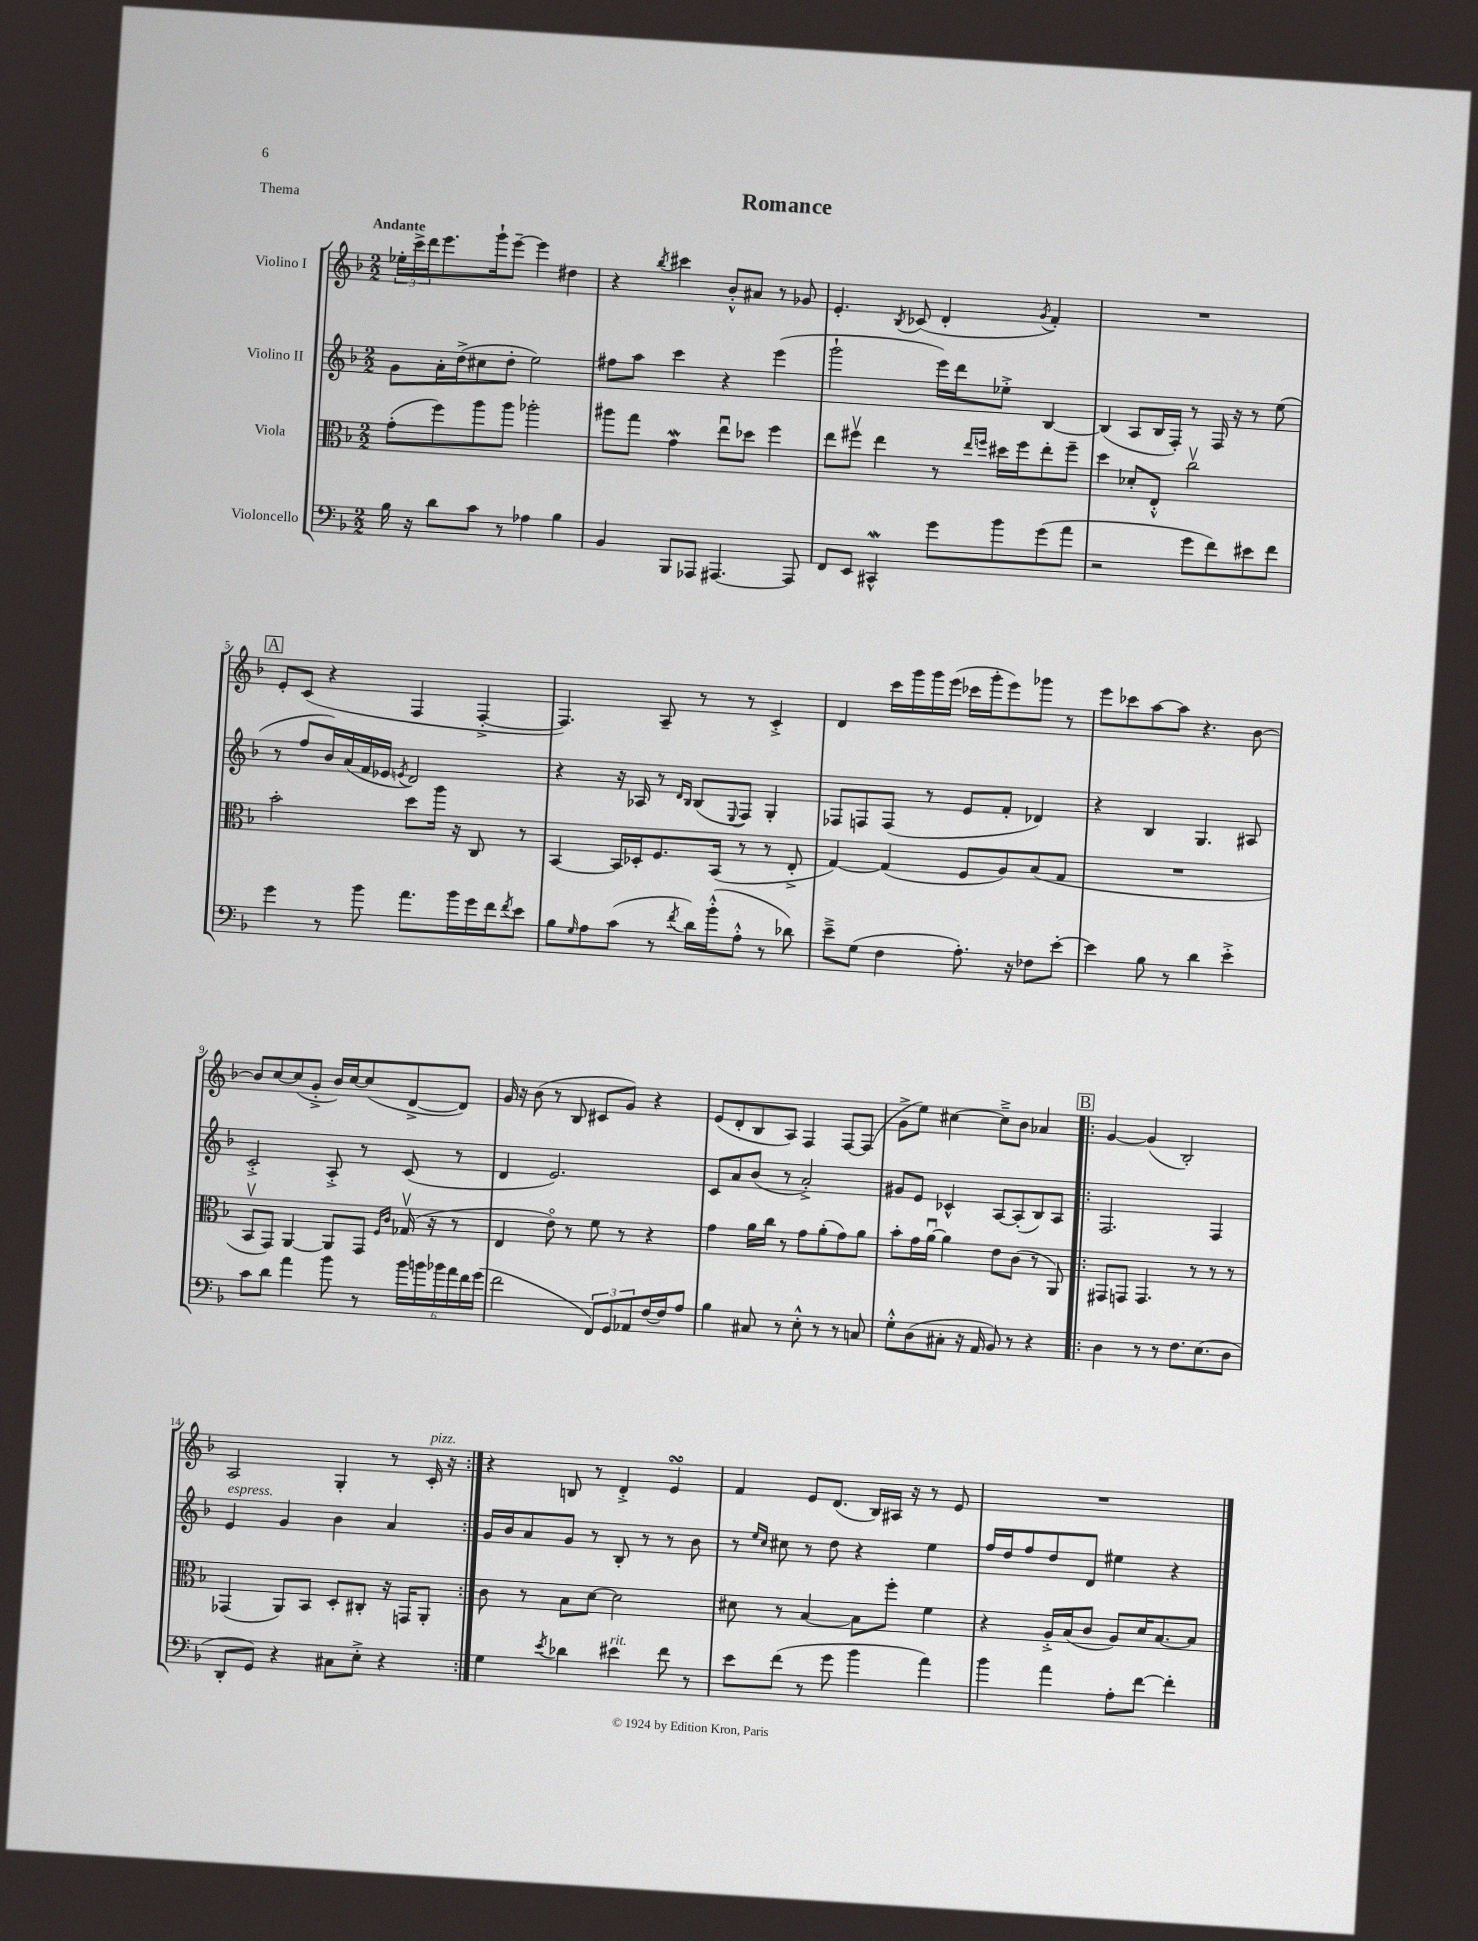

**kern	**kern	**kern	**kern
*part4	*part3	*part2	*part1
*staff4	*staff3	*staff2	*staff1
*I"Violoncello	*I"Viola	*I"Violino II	*I"Violino I
*clefF4	*clefC3	*clefG2	*clefG2
*k[b-]	*k[b-]	*k[b-]	*k[b-]
*M2/2	*M2/2	*M2/2	*M2/2
=1	=1	=1	=1
!	!	!	!LO:TX:a:B:t=Andante
16B-\	(8g'\L	8g\L	24ee-X'\LL
.	.	.	24ccc^\
16r	.	.	.
.	.	.	24ddd\J
8d\L	8ff\)	16a'\L	8.eee\
.	.	(16dd^\J	.
8c\J	8aa\	8cc#X\	.
.	.	.	16ggg`\k
8r	8aa\J	8dd'\J	[8eee~\J
4A-X\	2aa-X'\	2ee\)	4eee\]
4B-\	.	.	4dd#X\
=2	=2	=2	=2
4BB-/	8aa#X\L	8ff#X\L	4r
.	8gg\J	8aa\J	.
.	.	.	8qbb-/
8BBB-/L	4gW\	4ccc\	4ccc#X\
8AAA-X/J	.	.	.
[4.AAA#X/	8eeu\L	4r	8b-'^^/L
.	8dd-X\J	.	8a#X/J
.	4ff\	(4eee\	8r
8AAA#/]	.	.	8g-X/
=3	=3	=3	=3
8FF/L	8ee\L	2ggg`\	4.e'/
8EE/J	8ff#Xv\J	.	.
4CC#XW^^/	4ee\	.	.
.	.	.	8qB-/
.	.	.	(8c-X/
8g\L	8r	16eee\LL)	4d'/
.	.	16ddd\J	.
.	16qqee/LL	.	.
.	16qqffn/JJ	.	.
8b-\	16dd#X\LL	8ee-X'^\J	.
.	16ff\J	.	.
.	.	.	8qg/
(8g\	8ee'\	[4B-/	4f'/)
8a\J	8ff~\J	.	.
=4	=4	=4	=4
2r	4dd\	(4B-/]	1r
.	8d-X'/L	8A/L	.
.	8E'^^/J	16B-/L	.
.	.	16F'/JJ)	.
8g\L	2ccv\	8r	.
8f\)	.	16F/	.
.	.	16r	.
8e#X\	.	8r	.
8f\J	.	(8ee\	.
!!LO:LB:g=z
!!LO:REH:place=s1:t=A
=5	=5	=5	=5
4g\	2b-'\	8r	8e'/L
.	.	8ff/L	(8c/J
8r	.	16b-/L)	4r
.	.	(16a/	.
8b-\	.	16f/	.
.	.	16e-X/JJ	.
.	.	8qen/	.
8.a\L	8dd\L	2d/)	4F/
.	16aa\Jk	.	.
16b-\L	16r	.	.
16g\	8C/	.	[4F'^/
16f\J	.	.	.
8qf/	.	.	.
8e\J	8r	.	.
=6	=6	=6	=6
8B-\L	[4BB-/	4r	4.F/])
16qqG/	.	.	.
8A\	.	.	.
(8c\J	16BB-/LL]	16r	.
.	16D-X'/J	16A-X/	.
8r	8.F/	8r	8A~/
.	.	16qqd/LL	.
8qf/	.	16qqB-/JJ	.
16d\LL)	.	(8B-/L	8r
(16b-'^^\J	(16BB-/Jk	.	.
.	.	8qqE/	.
8A'^^\J	8r	8F/J)	8r
8r	8r	4G'/	4c'^/
8d-X\)	8E'^/	.	.
=7	=7	=7	=7
8e~^\L	[4G/)	8F-X/L	4d/
(8G\J	.	8Fn/	.
4F\	(4G/]	(8F/J	16ccc\LL
.	.	.	16ggg\
.	.	8r	16ggg\
.	.	.	(16eee\JJ
8.A'\)	8F/L	8e/L	16ccc-X\LL
.	.	.	16ggg'\J
.	8A/)	8f'/J	8eee\)
16r	.	.	.
8F-X\L	(8B-/	4d-X/)	8ggg-X\J
[8e'\J	8G/J	.	8r
=8	=8	=8	=8
4e\]	1r	4r	8eee\L
.	.	.	8ccc-X\
8B-\	.	4B-/	[8aa\
8r	.	.	8aa\J]
4d\	.	4.G/	4.r
4e'^\	.	.	.
.	.	8A#X/	[8b-\
!!LO:LB:g=z
=9	=9	=9	=9
8c\L	8BB-v/L	2c'^/	8b-/L]
8d\J	8GG/J)	.	[8cc/
4a\	[4AA/	.	(8cc/]
.	.	.	8g'^/J
8b-\	8AA/L]	8A'^/	16b-/LL)
.	.	.	[16cc/J
8r	8GG/J	8r	(8cc/]
.	16qqF/LL	.	.
.	16qqc/JJ	.	.
24b-\LL	(16G-Xv/	(8c/	[8d^/
24bn\	.	.	.
.	16r	.	.
24b-X\	.	.	.
24a\	8r	8r	8d/J])
24f\	.	.	.
(24g\JJ	.	.	.
=10	=10	=10	=10
2f\	4E/	4d/	16g/
.	.	.	16r
.	.	.	(8b-\
.	8e\)	2.e/)	8r
.	8r	.	8B-/
12FF/L)	8f\	.	8c#X/L
12GG/	.	.	.
.	8r	.	8g/J)
12AA-X/	.	.	.
[16F/L	4r	.	4r
16F/J]	.	.	.
8A/J	.	.	.
=11	=11	=11	=11
4B-\	4g\	8c/L	(8e/L
.	.	8a/	8d'/
8C#X/	16a\LL	(8b-/J	8B-/
.	16cc\JJ	.	.
8r	8r	8r	8A/J)
8E'^^\	8g\L	2a'^/)	4F/
8r	(8a'\	.	.
8r	8g\)	.	[8F/L
8Cn/	8a\J	.	(8F/J]
=12	=12	=12	=12
8G'^^\L	8b-'\L	8g#X/L	8g^\L
(8D\	16g\L	8e/J	8ee\J)
.	[16au\JJ	.	.
8C#X'\J	4a\]	4c-X^^/	[4cc#X\
16r	.	.	.
16AA/	.	.	.
8BB-/)	8e\L	[8A/L	8cc#~^\L]
8r	(8c\J	(8A'/]	8b-\J
4r	8r	8B-/)	4a-X/
.	8AA/)	8A/J	.
!!LO:REH:place=s1:t=B
=13!|:	=13!|:	=13!|:	=13!|:
4D\	8GG#X/L	2.F/	[4g/
.	8GGn/J	.	.
8r	4.GG/	.	(4g/]
8r	.	.	.
8.F\L	.	.	2B-'/)
.	8r	.	.
(8.E\	.	.	.
.	8r	4F/	.
8D\J	8r	.	.
!!LO:LB:g=z
=14	=14	=14	=14
!	!	!LO:TX:a:i:t=espress.	!
8DD'/L	(4GG-X/	4e/	2A/
8GG/J)	.	.	.
4r	8AA/L)	4g/	.
.	8BB-/J	.	.
8C#X\L	8D'/L	4b-\	4G'/
8E'^\J	8C#X'/J	.	.
4r	16r	4a/	8r
.	16GGn/KL	.	.
!	!	!	!LO:TX:a:i:t=pizz.
.	8AA'/J	.	16c'/
.	.	.	16r
=15:|!	=15:|!	=15:|!	=15:|!
4G\	8c\	16g/LL	4r
.	.	16b-/J	.
.	8r	8a/	.
8qe/	.	.	.
4d-X\	8B-\L	8g/J	8Bn/
.	[8d\J	8r	8r
!LO:TX:a:i:t=rit.	!	!	!
4e#X\	2d\]	8B-'/	4d'^/
.	.	8r	.
8f\	.	8r	4esSsS/
8r	.	8b-\	.
=16	=16	=16	=16
8e\L	8d#X\	8r	4f/
.	.	16qqee/LL	.
.	.	16qqcc/JJ	.
(8f\J	8r	8cc#X\	.
8r	[4B-/	8r	8e/L
8g\	.	8dd\	(8.d/J
4b-\	8B-\L]	4r	.
.	.	.	16B-/LL)
.	8ff'\J	.	16A#X/JJ
.	.	.	16r
4a\)	4f\	4ee\	8r
.	.	.	8e/
=17	=17	=17	=17
4b-\	4r	16ff/LL	1r
.	.	16dd/J	.
.	.	8ff/	.
4a\	16A'^/LL	8dd/	.
.	(16B-/J	.	.
.	8c/J	8d/J	.
8A'\L	8A/L)	4ee#X\	.
[8f\J	16d/K	.	.
.	[8.B-/	.	.
4f'\]	.	4r	.
.	8B-/J]	.	.
==	==	==	==
*-	*-	*-	*-
